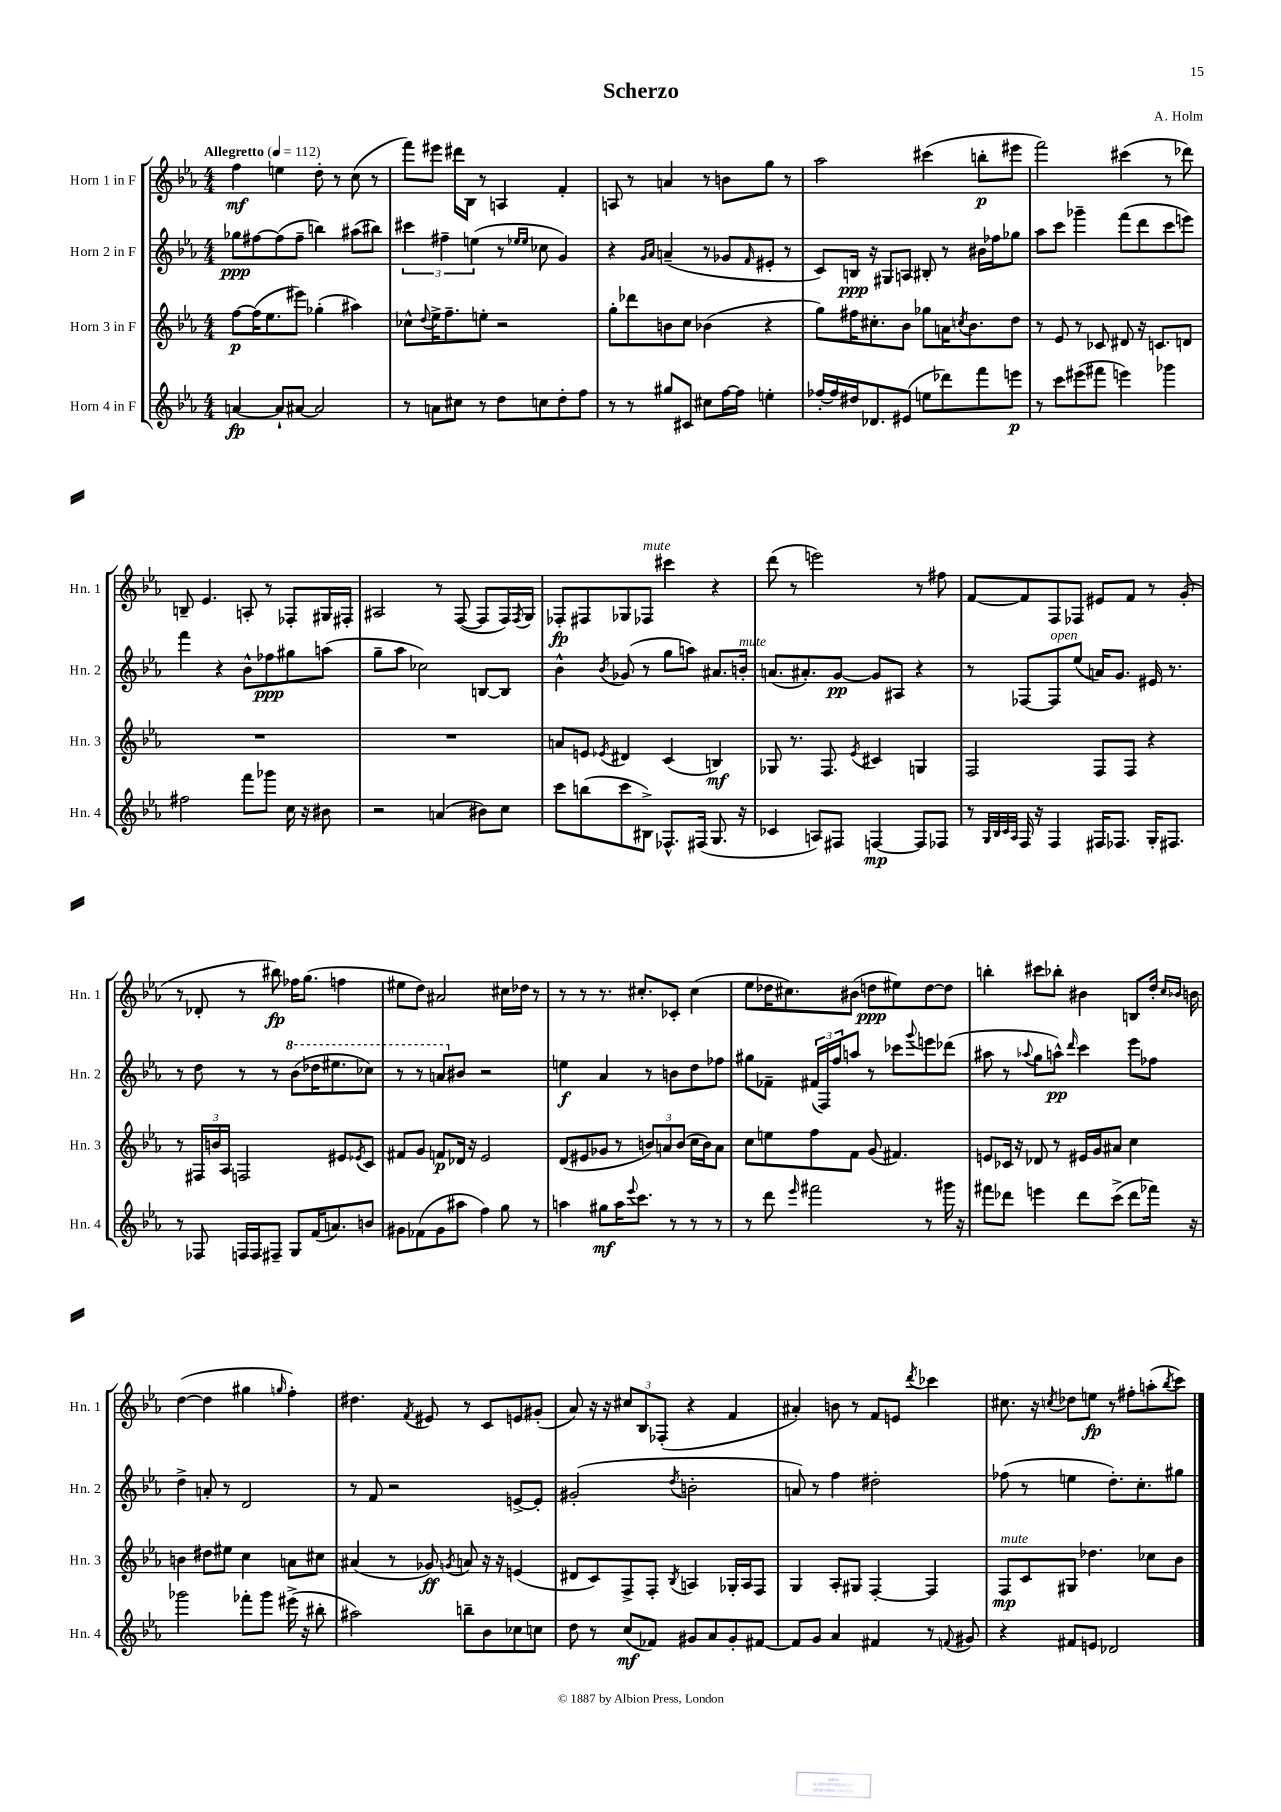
\header { title = "Scherzo" composer = "A. Holm" }
<<
\new StaffGroup <<
\new Staff = "s0" \with { instrumentName = "Horn 1 in F" shortInstrumentName = "Hn. 1" } {
    \clef treble \key ees \major \numericTimeSignature \time 4/4 \tempo "Allegretto" 4 = 112
    f''4\mf e''4 d''8-. r8 c''8( r8 |
    f'''8) eis'''8 dis'''16 bes16 r8 a4 f'4-. |
    a8 r8 a'4 r8 b'8 g''8 r8 |
    aes''2 cis'''4( b''8-.\p eis'''8 |
    f'''2) cis'''4( r8 des'''8) |
    b8-- ees'4. a8-. r8 fes8-. gis16 fis16-. |
    ais2 r8 f8~( f8 f16) \acciaccatura { f8 } g16 |
    fes8-.\fp fis8 ges8 fes8^\markup { \italic "mute" } cis'''4 r4 |
    d'''8( r8 e'''2) r8 fis''8 |
    f'8~ f'8 f8 fes8 eis'8 f'8 r8 g'8-.( |
    r8 des'8-. r8 bis''8\fp) fes''16 g''8.( f''4 |
    eis''8 d''8) ais'2 cis''16 des''16 r8 |
    r8 r8 r8. cis''8.-. ces'8-. cis''4( |
    ees''8 des''16 cis''8.) bis'8( d''8\ppp eis''8) d''8~ d''8 |
    b''4-. cis'''8 bes''8-. bis'4 b8 d''16-. \grace { c''16 bes'16 } b'16 |
    d''4~( d''4 gis''4 \grace { g''16 } f''4-.) |
    dis''4. \acciaccatura { f'8 } eis'8 r8 c'8 e'8 gis'8-.( |
    aes'8) r16 r16 \tuplet 3/2 { cis''8 bes8 fes8-.( } r4 f'4 |
    ais'4-.) b'8 r8 f'8 e'8 \acciaccatura { d'''8 } ces'''4 |
    cis''8. r16 \acciaccatura { c''8 } des''8 e''8\fp r8 fis''8-. a''8-.( \acciaccatura { bes''8 } c'''8) \bar "|." |
}
\new Staff = "s1" \with { instrumentName = "Horn 2 in F" shortInstrumentName = "Hn. 2" } {
    \clef treble \key ees \major \numericTimeSignature \time 4/4
    ges''8\ppp fis''8~ fis''8( fis''8-- b''4) ais''8( bis''8) |
    \tuplet 3/2 { cis'''4 fis''4-- e''4( } r8 \grace { ees''16 ees''16 } ces''8 g'4) |
    r4 \grace { g'16 aes'16 } a'4--( r8 ges'8 \grace { f'16 } eis'8-. r8 |
    c'8) b16\ppp r16 gis8 a8 bis8-. r8 bis'16 fes''16 ges''8 |
    aes''8 c'''8 ges'''4-- f'''8( d'''8 c'''8 e'''8) |
    f'''4 r4 bes'8-^ fes''8\ppp gis''8 a''8( |
    g''8-- aes''8 ces''2) b8~ b8 |
    bes'4-^ \acciaccatura { bes'8 } ges'8( r8 g''8 a''8) ais'8. b'16-.^\markup { \italic "mute" } |
    a'8.( ais'8.-.) g'8~\pp g'8 ais8 r4 |
    r8 fes8~ fes8^\markup { \italic "open" } ees''8( a'16) g'8. eis'16 r8. |
    r8 d''8 r8 r8 \ottava #1 bes''8( des'''16 eis'''8. ces'''8) |
    r8 r8 a''8 \ottava #0 bis'8 r2 |
    e''4\f aes'4 r8 b'8 d''8 fes''8 |
    gis''8 fes'8-- \tuplet 3/2 { fis'16( f16) f''16 } a''8 r8 ces'''8 \appoggiatura { g'''8 } e'''8 des'''8( |
    ais''8 r8 \appoggiatura { aes''8 } g''8 a''8-^\pp) \grace { d'''16 } c'''4 ees'''8 fes''8 |
    d''4-> a'8-. r8 d'2 |
    r8 f'8 r2 e'8~-> e'8-. |
    gis'2-.( \acciaccatura { d''8 } b'2-. |
    a'8) r8 f''4 dis''2-. |
    fes''8( r8 e''4 d''8.-.) c''8.-. gis''8 \bar "|." |
}
\new Staff = "s2" \with { instrumentName = "Horn 3 in F" shortInstrumentName = "Hn. 3" } {
    \clef treble \key ees \major \numericTimeSignature \time 4/4
    f''8~\p f''16( ees''8. eis'''8) ges''4-.( ais''4) |
    ces''8-^ \appoggiatura { d''8 } ees''16-> f''8.-- e''8-. r2 |
    g''8-. des'''8 b'8 c''8 bes'4( r4 |
    g''8) fis''16 cis''8.-. bes'8 ges''8 a'16 \acciaccatura { c''8 } bes'8. d''8 |
    r8 ees'8 r8 ces'8 dis'8 r16 c'8. d'8 |
    R1 |
    R1 |
    a'8 e'8 \acciaccatura { ees'8 } dis'4 c'4( b4\mf) |
    ges8 r8. f8. \acciaccatura { ees'8 } cis'4 g4 |
    f2 f8 f8 r4 |
    r8 \tuplet 3/2 { fis16 b'16 aes16 } f2 eis'8 \acciaccatura { ees'8 } c'8 |
    fis'8 g'8 f'8\p des'16 r16 ees'2 |
    d'8( eis'8 ges'8 r8 \tuplet 3/2 { b'8) a'8 b'8( } c''16 b'16) a'8 |
    c''8 e''8 f''8 f'8 g'8( fis'4.) |
    e'8 ces'16 r16 des'8 r8 eis'16 g'16 ais'8 c''4 |
    b'4 dis''8 eis''8 c''4 a'8 cis''8 |
    ais'4( r8 ges'8\ff) \acciaccatura { g'8 } a'8 r16 r16 e'4( |
    dis'8 c'8) f8-> f8-. \acciaccatura { bes8 } a4 ges16-. a16 f8 |
    g4 aes8-. gis8 f4~-. f4 |
    f8\mp^\markup { \italic "mute" } c'8 gis8 des''4. ces''8 bes'8 \bar "|." |
}
\new Staff = "s3" \with { instrumentName = "Horn 4 in F" shortInstrumentName = "Hn. 4" } {
    \clef treble \key ees \major \numericTimeSignature \time 4/4
    a'4~\fp a'8-! ais'8~ ais'2 |
    r8 a'8 cis''8 r8 d''8 c''8 d''8-. f''8 |
    r8 r8 gis''8 cis'8 cis''8 f''16~ f''16 e''4-. |
    fes''16~-. fes''16 dis''16 des'8. eis'8( e''8 des'''8) f'''8 e'''8\p |
    r8 c'''8 eis'''8( fis'''8 e'''4) ges'''4 |
    fis''2 f'''8 ges'''8 c''16 r16 bis'8 |
    r2 a'4( bis'8) c''8 |
    c'''8 b''8( c'''8 bis8->) fes8.-^ fis16( g8. r16 |
    ces'4 a8) fis8 f4~\mp f8 fes8 |
    r8 \grace { g32 bes32 c'32 aes32 } f16 r16 f4 fis16 fes8. g16-. fis8. |
    r8 fes8 f16 f16 fis8-- g8 f'16( a'8.) b'8 |
    gis'8 fes'8( gis'8 ais''8 f''4) g''8 r8 |
    a''4 gis''8\mf a''16 \appoggiatura { ees'''8 } c'''8. r8 r8 r8 |
    r8 d'''8 \grace { ees'''16 } fis'''2 r8 gis'''16 r16 |
    fis'''8 des'''8 e'''4 des'''8 c'''8->( des'''8 fes'''16) r16 |
    ges'''2 fes'''8-. ges'''8 eis'''16->( r16 bis''8-. |
    ais''2) b''8-- bes'8 ces''8 c''8 |
    d''8 r8 c''8\mf( fes'8) gis'8 aes'8 gis'8-. fis'8~ |
    fis'8 g'8 aes'4 fis'4 r8 \appoggiatura { f'8 } gis'8 |
    r4 fis'8 e'8 des'2 \bar "|." |
}
>>
>>
\layout { \context { \Score \remove "Bar_number_engraver" } }
